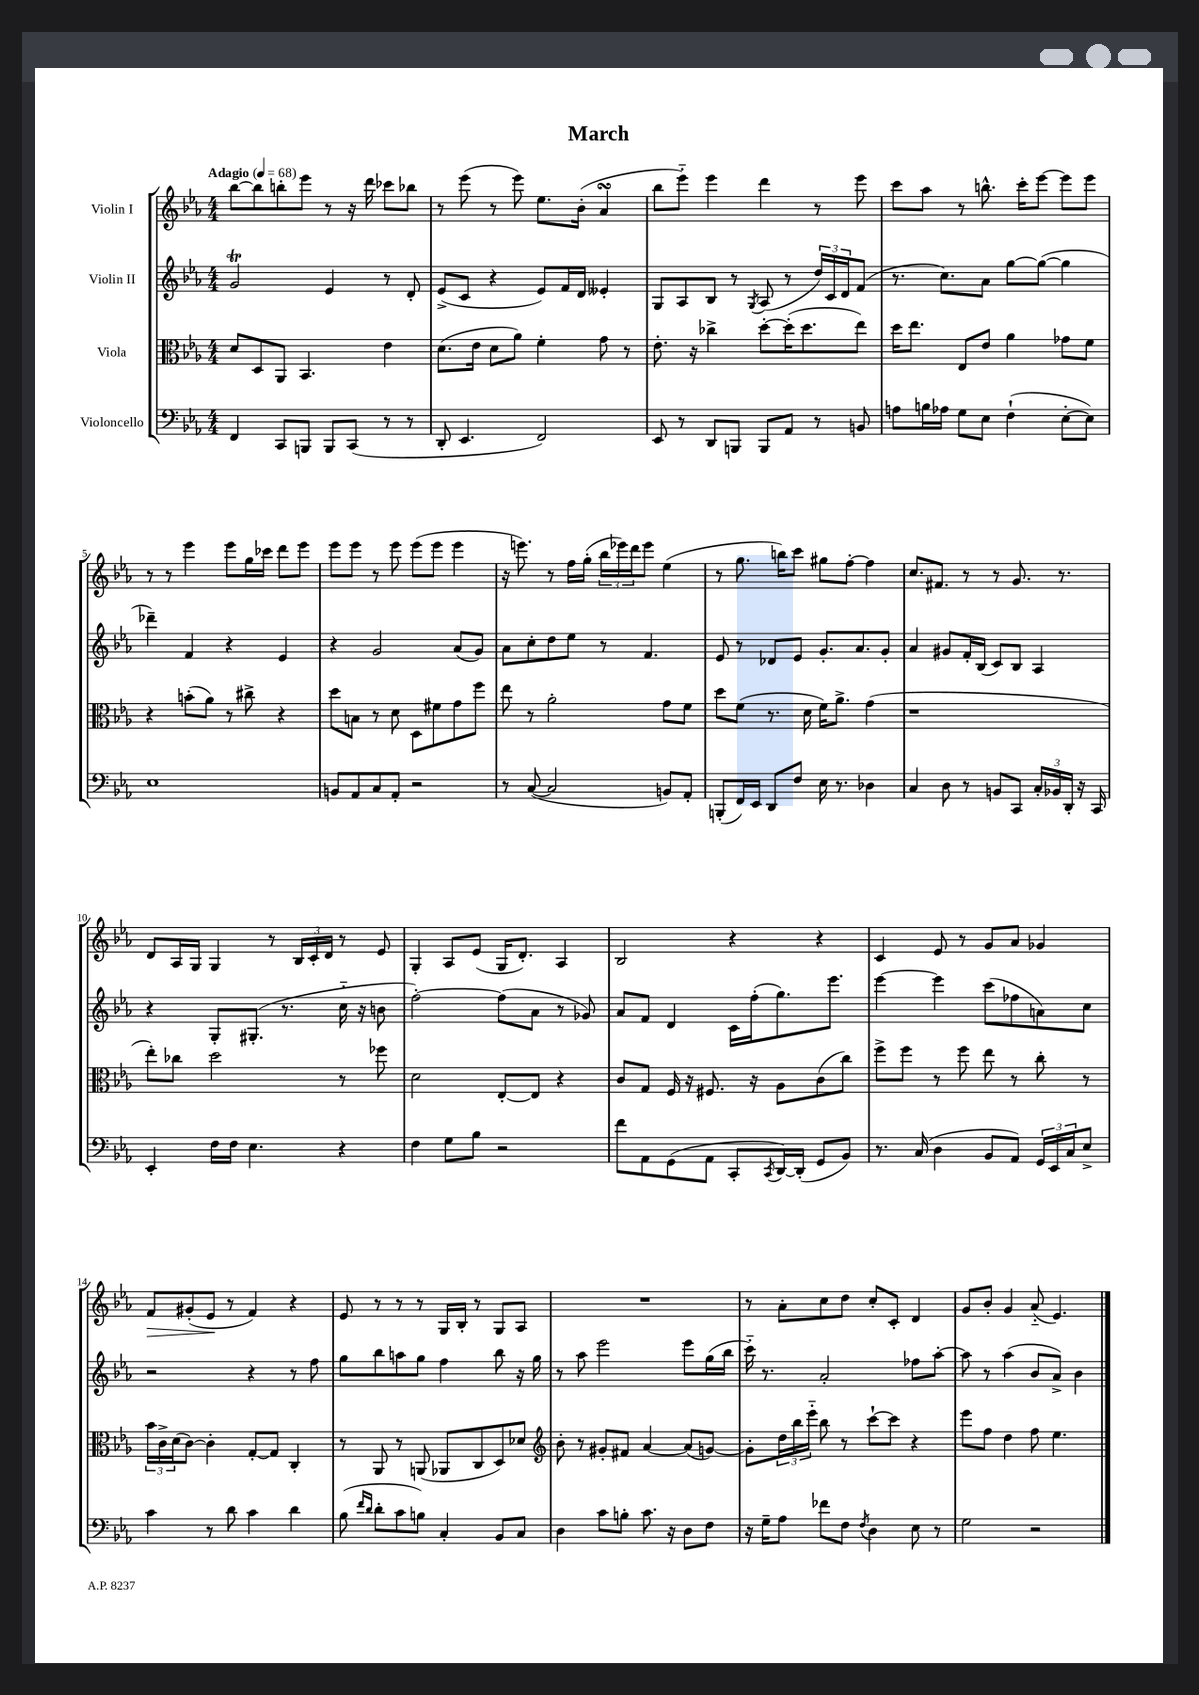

**kern	**kern	**kern	**kern	**dynam
*part4	*part3	*part2	*part1	*part1
*staff4	*staff3	*staff2	*staff1	*staff1
*I"Violoncello	*I"Viola	*I"Violin II	*I"Violin I	*
*clefF4	*clefC3	*clefG2	*clefG2	*
*k[b-e-a-]	*k[b-e-a-]	*k[b-e-a-]	*k[b-e-a-]	*
*M4/4	*M4/4	*M4/4	*M4/4	*
*MM68	*MM68	*MM68	*MM68	*
=1	=1	=1	=1	=1
!	!	!	!LO:TX:a:B:t=Adagio	!
4FF/	8d/L	2gt/	[8bb-\L	.
.	8D/	.	8bb-\]	.
8CC/L	8AA-/J	.	8bbn'\	.
8BBBn/J	4.BB-/	.	8eee-\J	.
8BBB/L	.	4e-/	8r	.
(8CC/J	.	.	16r	.
.	.	.	16ddd\	.
8r	4e-\	8r	8ccc-X\L	.
8r	.	8d'/	8bb-X\J	.
=2	=2	=2	=2	=2
8DD'/	(8.d\L	(8e-^/L	8r	.
4.EE-/	.	8c/J	(8eee-\	.
.	16e-\Jk	.	.	.
.	8d\L	4r	8r	.
.	8a-\J)	.	8eee-\)	.
2FF/)	4f'\	8e-/L)	8.ee-\L	.
.	.	16f/L	.	.
.	.	16d/JJ	(16b-'\Jk	.
.	8g\	4e--X'/	4a-sSSs/	.
.	8r	.	.	.
=3	=3	=3	=3	=3
8EE-/	8.e-'\	8G/L	8bb-\L	.
8r	.	8A-/	8eee-\J)	.
.	16r	.	.	.
8DD/L	4cc-X^\	8B-/J	4eee-\	.
8BBBn/J	.	8r	.	.
.	.	8qG/	.	.
8BBB/L	[8dd'\L	(8A-/	4ddd\	.
8AA-/J	(16dd'\K]	8r	.	.
.	8.dd\	.	.	.
8r	.	24dd/LL)	8r	.
.	.	24c/	.	.
.	.	24d/J	.	.
8BBn/	8ee-\J)	(8f/J	8eee-\	.
=4	=4	=4	=4	=4
8An\L	16dd\KL	8.r	8ccc\L	.
.	8.ee-\J	.	.	.
16Bn\L	.	.	8aa-\J	.
16A-X\JJ	.	8.cc\L)	.	.
8G\L	8E-/L	.	8r	.
8E-\J	8e-/J	8a-\J	8.bbn^^\	.
(4F`\	4a-\	[8gg\L	.	.
.	.	.	16ccc'\KL	.
.	.	(8gg\J_	[8eee-\J	.
[8E-'\L	8g-X\L	4gg\]	8eee-\L]	.
8E-\J])	8f\J	.	8eee-\J	.
!!LO:LB:g=z
=5	=5	=5	=5	=5
1E-	4r	4ddd-X~\)	8r	.
.	.	.	8r	.
.	(8bn'\L	4f/	4eee-\	.
.	8a-\J)	.	.	.
.	8r	4r	8eee-\L	.
.	8cc#X^\	.	16gg\L	.
.	.	.	16ccc-X\JJ	.
.	4r	4e-/	8ddd\L	.
.	.	.	8eee-\J	.
=6	=6	=6	=6	=6
8BBn/L	8dd\L	4r	8eee-\L	.
8AA-/	8Bn\J	.	8eee-\J	.
8C/	8r	2g/	8r	.
8AA-'/J	8d\	.	8eee-\	.
2r	8D\L	.	(8eee-\L	.
.	8f#X\	.	8eee-\J	.
.	8g\	(8a-/L	4eee-\	.
.	8ff\J	8g/J)	.	.
=7	=7	=7	=7	=7
8r	8ee-\	8a-\L	16r	.
.	.	.	8.eeen\)	.
([8C/	8r	8cc'\	.	.
2C/]	2a-'\	8dd\	8r	.
.	.	8ee-\J	16ff\LL	.
.	.	.	(16gg'\JJ	.
.	.	8r	24bb-\LL	.
.	.	.	24eee-X\)	.
.	.	.	24ddd\J	.
.	.	4.f/	8eee-\J	.
8BBn/L)	8g\L	.	(4ee-\	.
8AA-'/J	8f\J	.	.	.
=8	=8	=8	=8	=8
(8BBBn'/L	8dd\L	8e-/	8r	.
16FF/L)	(8f\J	8r	8.gg\	.
16EE-/JJ	.	.	.	.
8DD/L	8.r	8d-X/L	.	.
.	.	.	16bbn\KL)	.
8F/J	.	8e-/J	8ccc\J	.
.	16d\	.	.	.
16E-\	16f\KL)	8.g'/L	8gg#X\L	.
8.r	8.a-^\J	.	.	.
.	.	.	[8ff'\J	.
.	.	8.a-/	.	.
4D-X\	(4g\	.	4ff\]	.
.	.	8g'/J	.	.
=9	=9	=9	=9	=9
4C/	1r	4a-/	8.cc/L	.
.	.	.	8.f#X/J	.
8D\	.	8g#X/L	.	.
8r	.	16f'/L	8r	.
.	.	(16B-/JJ	.	.
8BBn/L	.	8c/L)	8r	.
8CC/J	.	8B-/J	8.g/	.
24C'/LL	.	4A-/	.	.
24BB-X/	.	.	.	.
.	.	.	8.r	.
24DD'/JJ	.	.	.	.
16r	.	.	.	.
16CC/	.	.	.	.
!!LO:LB:g=z
=10	=10	=10	=10	=10
4EE-'/	8ee-'\L)	4r	8d/L	.
.	8cc-X\J	.	16A-/L	.
.	.	.	16G/JJ	.
16F\LL	2dd\	8G'/L	4G/	.
16F\JJ	.	.	.	.
4.E-\	.	(8.G#X'/J	.	.
.	.	.	8r	.
.	.	8.r	.	.
.	.	.	24B-/LL	.
.	.	.	24c'/	.
.	.	.	24d/JJ	.
4r	8r	16cc\	8r	.
.	.	16r	.	.
.	8ff-X\	8bn\	8e-/	.
=11	=11	=11	=11	=11
4F\	2d\	[2ff'\)	4G'/	.
8G\L	.	.	8A-/L	.
8B-\J	.	.	(8e-/J	.
2r	[8E-'/L	(8ff\L]	16G/KL	.
.	.	.	8.d'/J)	.
.	8E-/J]	8a-\J	.	.
.	4r	8r	4A-/	.
.	.	8g-X/)	.	.
=12	=12	=12	=12	=12
8f\L	8c/L	8a-/L	2B-/	.
8AA-\	8G/J	8f/J	.	.
(8GG\	16F/	4d/	.	.
.	16r	.	.	.
8AA-\J	8.F#X/	.	.	.
8CC'/L	.	16c\LL	4r	.
.	16r	(16ff'\J	.	.
8qCC/	.	.	.	.
[16DD/L)	8A-\L	8.gg\)	.	.
(16DD'/JJ]	.	.	.	.
8GG/L	(8c\	.	4r	.
.	.	8.eee-\J	.	.
8BB-/J)	8cc\J)	.	.	.
=13	=13	=13	=13	=13
8.r	8ff^\L	[4eee-\	4c/	.
.	8ff\J	.	.	.
(16C/	.	.	.	.
4D\	8r	4eee-\]	8e-/	.
.	8ff\	.	8r	.
8BB-/L	8ee-\	(8ccc\L	8g/L	.
8AA-/J)	8r	8ff-X\	8a-/J	.
24GG/LL	8cc'\	8an\)	4g-X/	.
24EE-/	.	.	.	.
24C/J	.	.	.	.
8E-^/J	8r	8cc\J	.	.
!!LO:LB:g=z
=14	=14	=14	=14	=14
!	!	!	!	!LO:HP:b
4c\	24b-\LL	2r	8f/L	>
.	24c^\	.	.	.
.	(24d\J	.	.	.
.	[8c\J)	.	(8g#X'/	.
8r	4c'\]	.	8e-/J	.
8d\	.	.	8r	]
4c\	[8G'/L	4r	4f/)	.
.	8G/J]	.	.	.
4d\	4C'/	8r	4r	.
.	.	8ff\	.	.
=15	=15	=15	=15	=15
(8B-\	8r	8gg\L	8e-/	.
16qqf/LL	.	.	.	.
16qqd/JJ	.	.	.	.
8d'\L	8AA-/	8bb-\	8r	.
8c\	8r	8aan\	8r	.
8Bn\J)	(8AAn/	8gg\J	8r	.
4C'/	8AA-X/L	4ff\	16G/LL	.
.	.	.	16B-'/JJ	.
.	8C/	.	8r	.
8BB-/L	8D/)	8bb-\	8G/L	.
8C/J	8d-X/J	16r	8A-/J	.
.	.	16gg\	.	.
=16	=16	=16	=16	=16
*	*clefG2	*	*	*
4D\	8b-'\	8r	1r	.
.	8r	8aa-\	.	.
8c\L	8g#X'/L	2eee-\	.	.
8Bn'\J	8f#X/J	.	.	.
8.c\	[4a-/	.	.	.
16r	.	.	.	.
8D\L	(8a-/L]	8eee-\L	.	.
8F\J	[8gn/J)	(16gg\L	.	.
.	.	16bb-\JJ	.	.
=17	=17	=17	=17	=17
16r	8g'\L]	16ccc\)	8r	.
16G~\KL	.	8.r	.	.
8A-\J	24dd\L	.	8a-'\L	.
.	24bb-\	.	.	.
.	24eee-\JJ	.	.	.
8f-X\L	8bb-\	2a-'/	8cc\	.
8F\J	8r	.	8dd\J	.
8qF/	.	.	.	.
4D\	[8ccc`\L	.	8cc'/L	.
.	8ccc\J]	.	8c'/J	.
8E-\	4r	8ff-X\L	4d/	.
8r	.	[8aa-'\J	.	.
=18	=18	=18	=18	=18
2G\	8eee-\L	8aa-\]	8g/L	.
.	8ff\J	8r	8b-'/J	.
.	4dd\	(4aa-\	4g/	.
2r	8ff\	8b-/L	(8a-/	.
.	4.ee-\	8a-^/J)	4.e-/)	.
.	.	4b-\	.	.
==	==	==	==	==
*-	*-	*-	*-	*-
